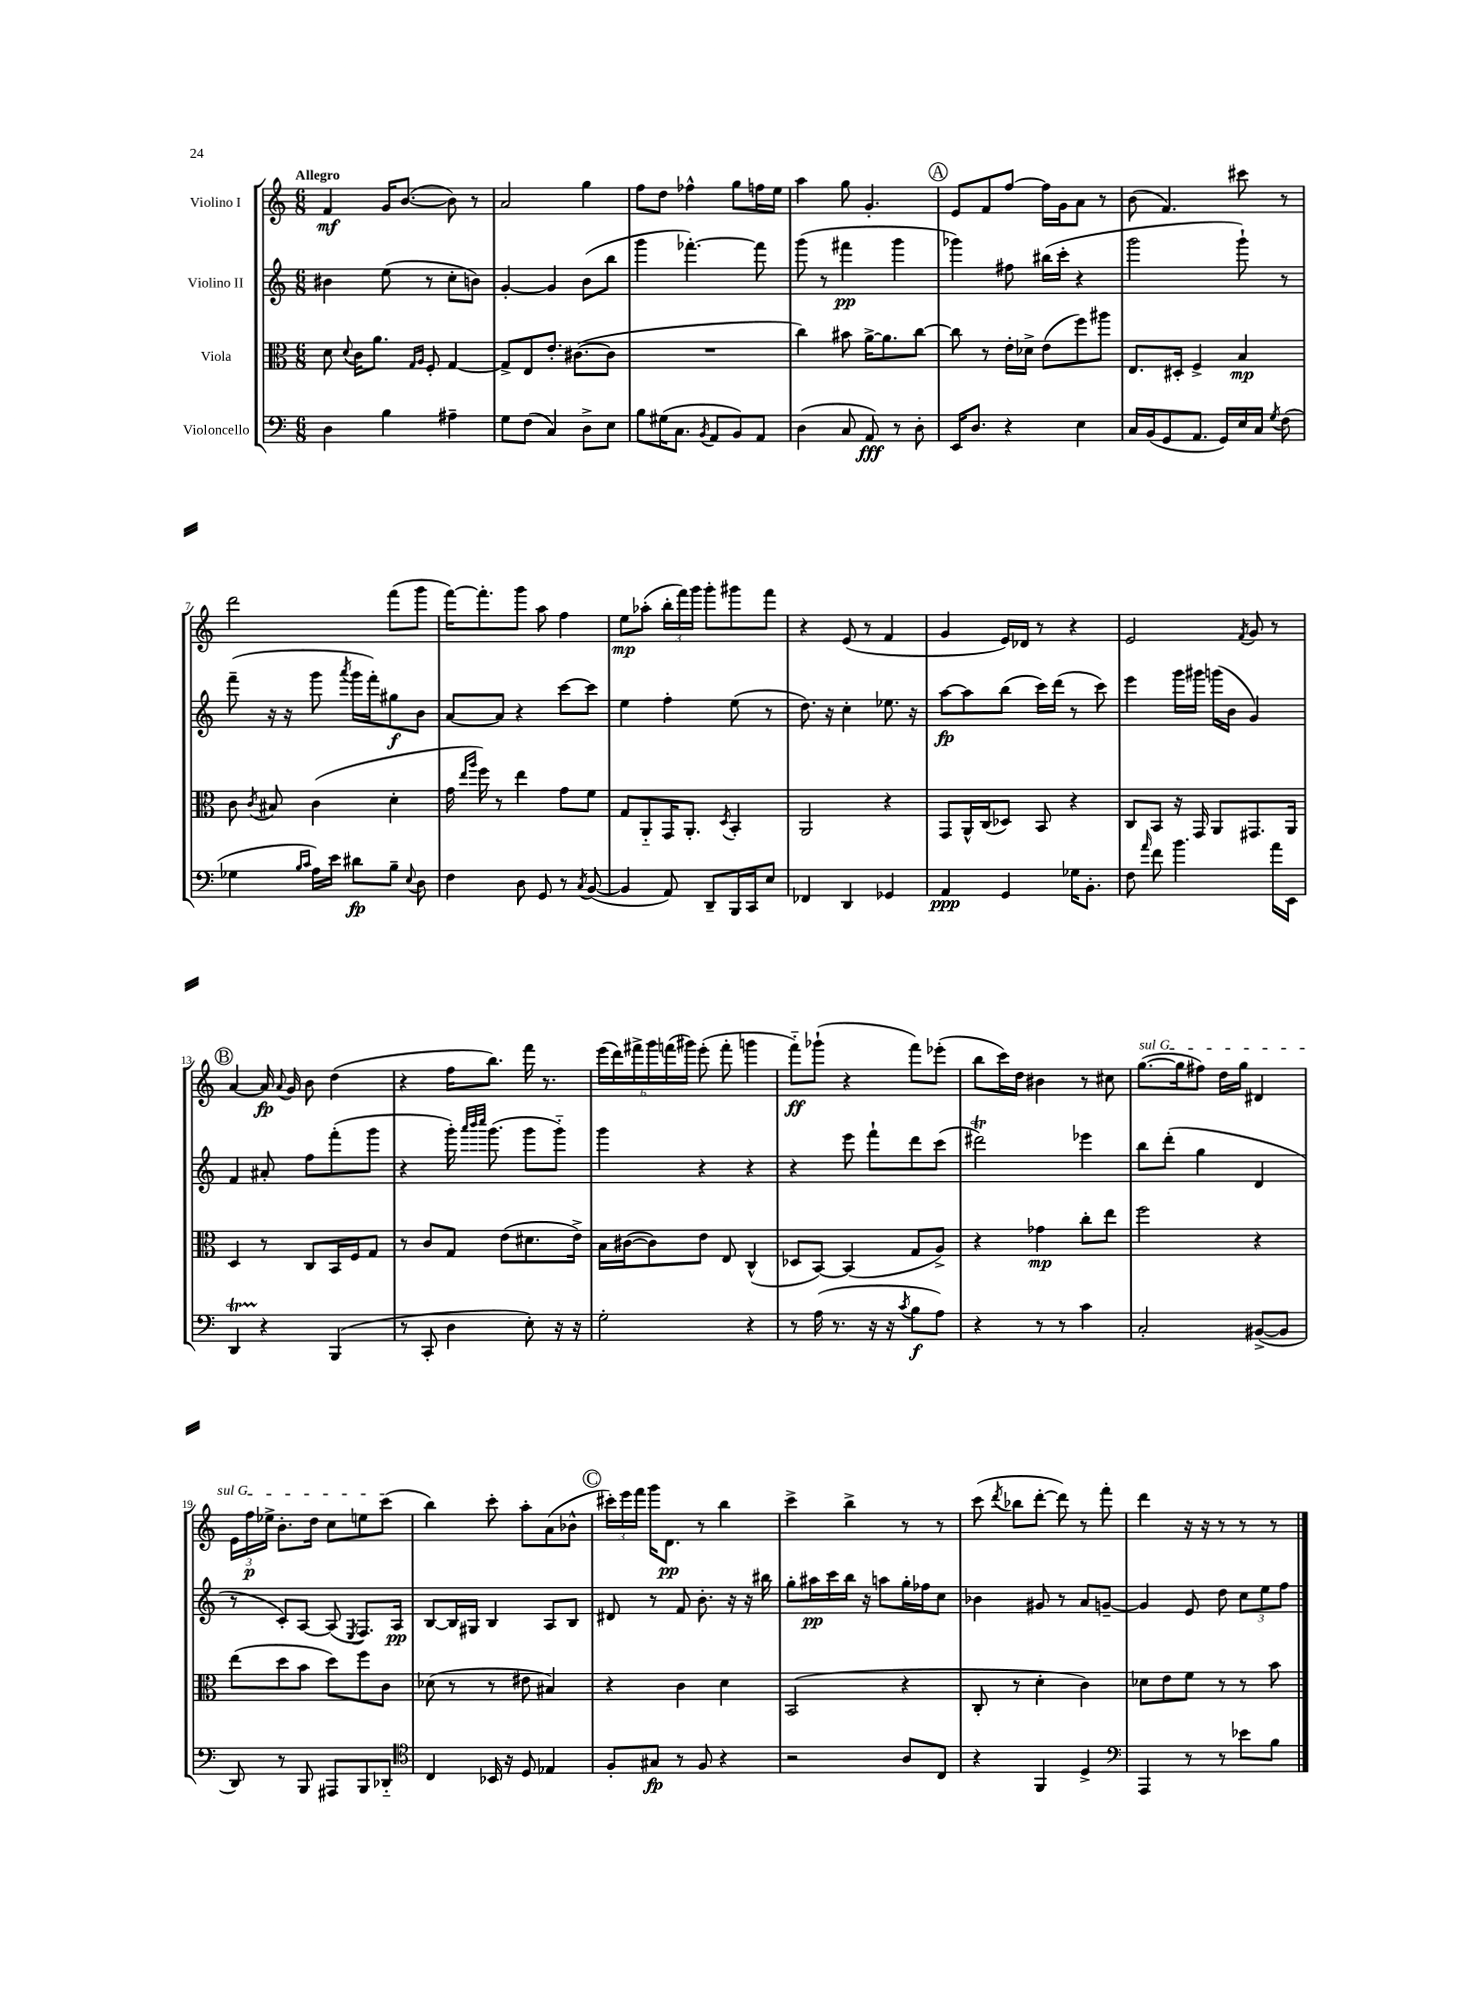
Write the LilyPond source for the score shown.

<<
\new StaffGroup <<
\new Staff = "s0" \with { instrumentName = "Violino I" } {
    \clef treble \key c \major \numericTimeSignature \time 6/8 \tempo "Allegro"
    \autoBeamOff f'4\mf g'16[ b'8.]~( b'8) r8 |
    a'2 g''4 |
    f''8[ d''8] fes''4-^ g''8[ f''16 e''16] |
    a''4 g''8 g'4.-. |
    \mark \markup { \circle "A" } e'8[ f'8 f''8]~ f''16[ g'16 a'8] r8 |
    b'8( f'4.) cis'''8 r8 |
    d'''2 f'''8[( g'''8] |
    f'''16[~) f'''8.-. g'''8] a''8 f''4 |
    e''8[\mp aes''8]-.( \tuplet 3/2 { b''16[-. f'''16) g'''16] } g'''8[-. gis'''8 f'''8] |
    r4 e'8( r8 f'4 |
    g'4 e'16[) des'16] r8 r4 |
    e'2 \acciaccatura { f'8 } g'8 r8 |
    \mark \markup { \circle "B" } a'4~ a'16\fp \appoggiatura { a'8 } g'16 b'8 d''4( |
    r4 f''16[ b''8.]) f'''16 r8. |
    \tuplet 6/4 { e'''16[( d'''16) fis'''16-> g'''16 f'''16( gis'''16]) } e'''8-.( f'''8-. g'''4 |
    f'''8[-_\ff) ges'''8]-!( r4 f'''8[) ees'''8]-.( |
    b''8[ c'''16) d''16] bis'4 r8 cis''8 |
    \once \override TextSpanner.bound-details.left.text = \markup { \italic "sul G" } g''8.[~\startTextSpan( g''16 fis''8]) d''16[ g''16] dis'4 |
    \tuplet 3/2 { e'16[ f''16\p ees''16]-> } b'8.[-. d''16] c''8[ e''8 c'''8]\stopTextSpan( |
    b''4) c'''8-. a''8[-. a'8( bes'8]-^ |
    \mark \markup { \circle "C" } \tuplet 3/2 { cis'''16[-.) e'''16 f'''16] } g'''16[ d'8.]\pp r8 b''4 |
    c'''4-> b''4-> r8 r8 |
    c'''8( \acciaccatura { d'''8 } bes''8[ d'''8]~-. d'''8) r8 f'''8-. |
    d'''4 r16 r16 r8 r8 r8 \bar "|." |
}
\new Staff = "s1" \with { instrumentName = "Violino II" } {
    \clef treble \key c \major \numericTimeSignature \time 6/8
    \autoBeamOff bis'4 e''8( r8 c''8[-. b'8]) |
    g'4~-. g'4 b'8[( b''8] |
    g'''4 fes'''4.~-.) fes'''8 |
    g'''8( r8 fis'''4\pp g'''4 |
    \mark \markup { \circle "A" } ges'''4) fis''8 bis''16[( c'''16]-. r4 |
    g'''2 g'''8-!) r8 |
    f'''8--( r16 r16 g'''8 \acciaccatura { a'''8 } g'''16[ f'''16-.) gis''8\f b'8] |
    a'8[~ a'8] r4 c'''8[~ c'''8] |
    e''4 f''4-. e''8( r8 |
    d''8.) r16 c''4-. ees''8. r16 |
    a''8[~\fp a''8 b''8]( c'''16[) d'''16]( r8 c'''8) |
    e'''4 g'''16[ gis'''16] g'''16[( b'16] g'4) |
    \mark \markup { \circle "B" } f'4 ais'8-. f''8[ f'''8-.( g'''8] |
    r4 g'''16-.) \grace { a'''32[ b'''32 c''''32] } g'''8.( g'''8[ g'''8]-_) |
    g'''4 r4 r4 |
    r4 e'''8 f'''8[-! d'''8 c'''8]( |
    dis'''2\trill) ees'''4 |
    b''8[ d'''8]-.( g''4 d'4 |
    r8 c'8[-.) a8]~ a8( \acciaccatura { e8 } f8.[) a16]\pp |
    b8[~ b16 gis16] b4 a8[ b8] |
    \mark \markup { \circle "C" } dis'8 r8 f'8 b'8.-. r16 r16 bis''16 |
    g''8[-. ais''16\pp c'''16 b''16] r16 a''8[ g''16-. fes''16 c''8] |
    bes'4 gis'8 r8 a'8[ g'8]~-- |
    g'4 e'8 d''8 \tuplet 3/2 { c''8[ e''8 f''8] } \bar "|." |
}
\new Staff = "s2" \with { instrumentName = "Viola" } {
    \clef alto \key c \major \numericTimeSignature \time 6/8
    \autoBeamOff d'8 \appoggiatura { d'8 } c'16[ a'8.] \grace { g16[ a16] } f8-. g4~ |
    g8[-> e8 e'8.]-. cis'8.[~( cis'8] |
    R2. |
    c''4) bis'8 a'16[~-> a'8. c''8]~ |
    \mark \markup { \circle "A" } c''8 r8 e'16[-. des'16]-> e'8[( f''8) ais''8] |
    e8.[ dis16]-. f4-> b4\mp |
    c'8 \acciaccatura { c'8 } bis8 c'4( d'4-. |
    g'16 \grace { e''16[ a''16] } f''16) r8 e''4 g'8[ f'8] |
    g8[ a,8-_ g,16 a,8.]-. \acciaccatura { d8 } b,4-. |
    a,2 r4 |
    g,8[ a,16-^ c16( des8]) b,8 r4 |
    c8[ b,8] r16 g,16 a,8[ gis,8. a,16] |
    \mark \markup { \circle "B" } d4 r8 c8[ b,16 f16 g8] |
    r8 c'8[ g8] e'8[( dis'8. e'16]->) |
    b16[ cis'16~( cis'8) e'8] e8 c4-^( |
    des8[ b,8]~) b,4( g8[ a8]->) |
    r4 ges'4\mp c''8[-. e''8] |
    f''2 r4 |
    e''8[( d''8 b'8] d''8[) f''8 c'8] |
    des'8( r8 r8 eis'8 bis4) |
    \mark \markup { \circle "C" } r4 c'4 d'4 |
    b,2( r4 |
    c8-. r8 d'4-. c'4) |
    des'8[ e'8 f'8] r8 r8 b'8 \bar "|." |
}
\new Staff = "s3" \with { instrumentName = "Violoncello" } {
    \clef bass \key c \major \numericTimeSignature \time 6/8
    \autoBeamOff d4 b4 ais4-- |
    g8[ f8]( c4) d8[-> e8] |
    b8[ gis16( c8.] \acciaccatura { b,8 } a,8[ b,8) a,8] |
    d4( c8 a,8\fff) r8 d8-. |
    \mark \markup { \circle "A" } e,16[ d8.] r4 e4 |
    c16[ b,16( g,8 a,8.] g,16[) e16 c16] \acciaccatura { g8 } f8( |
    ges4 \grace { b16[ c'16] } a16[) e'16] dis'8[\fp b8]-- \appoggiatura { e8 } d8 |
    f4 d8 g,8 r8 \acciaccatura { c8 } b,8~( |
    b,4 a,8) d,8[-- b,,16 c,16 e8] |
    fes,4 d,4 ges,4 |
    a,4\ppp g,4 ges16[ b,8.]-. |
    f8 \grace { a'16 } f'8 b'4. a'16[ e,16] |
    \mark \markup { \circle "B" } d,4\startTrillSpan r4\stopTrillSpan b,,4( |
    r8 c,8-. d4 e8-.) r16 r16 |
    g2-. r4 |
    r8 a16( r8. r16 r16 \acciaccatura { c'8 } b8[\f a8]) |
    r4 r8 r8 c'4 |
    c2-. bis,8[~->( bis,8] |
    d,8) r8 b,,8 ais,,8[ b,,8 des,8]-_ |
    \clef tenor c4 bes,16 r16 d8 ees4 |
    \mark \markup { \circle "C" } f8[-. gis8]\fp r8 f8 r4 |
    r2 a8[ c8] |
    r4 f,4 d4-> |
    \clef bass a,,4 r8 r8 ees'8[ b8] \bar "|." |
}
>>
>>
